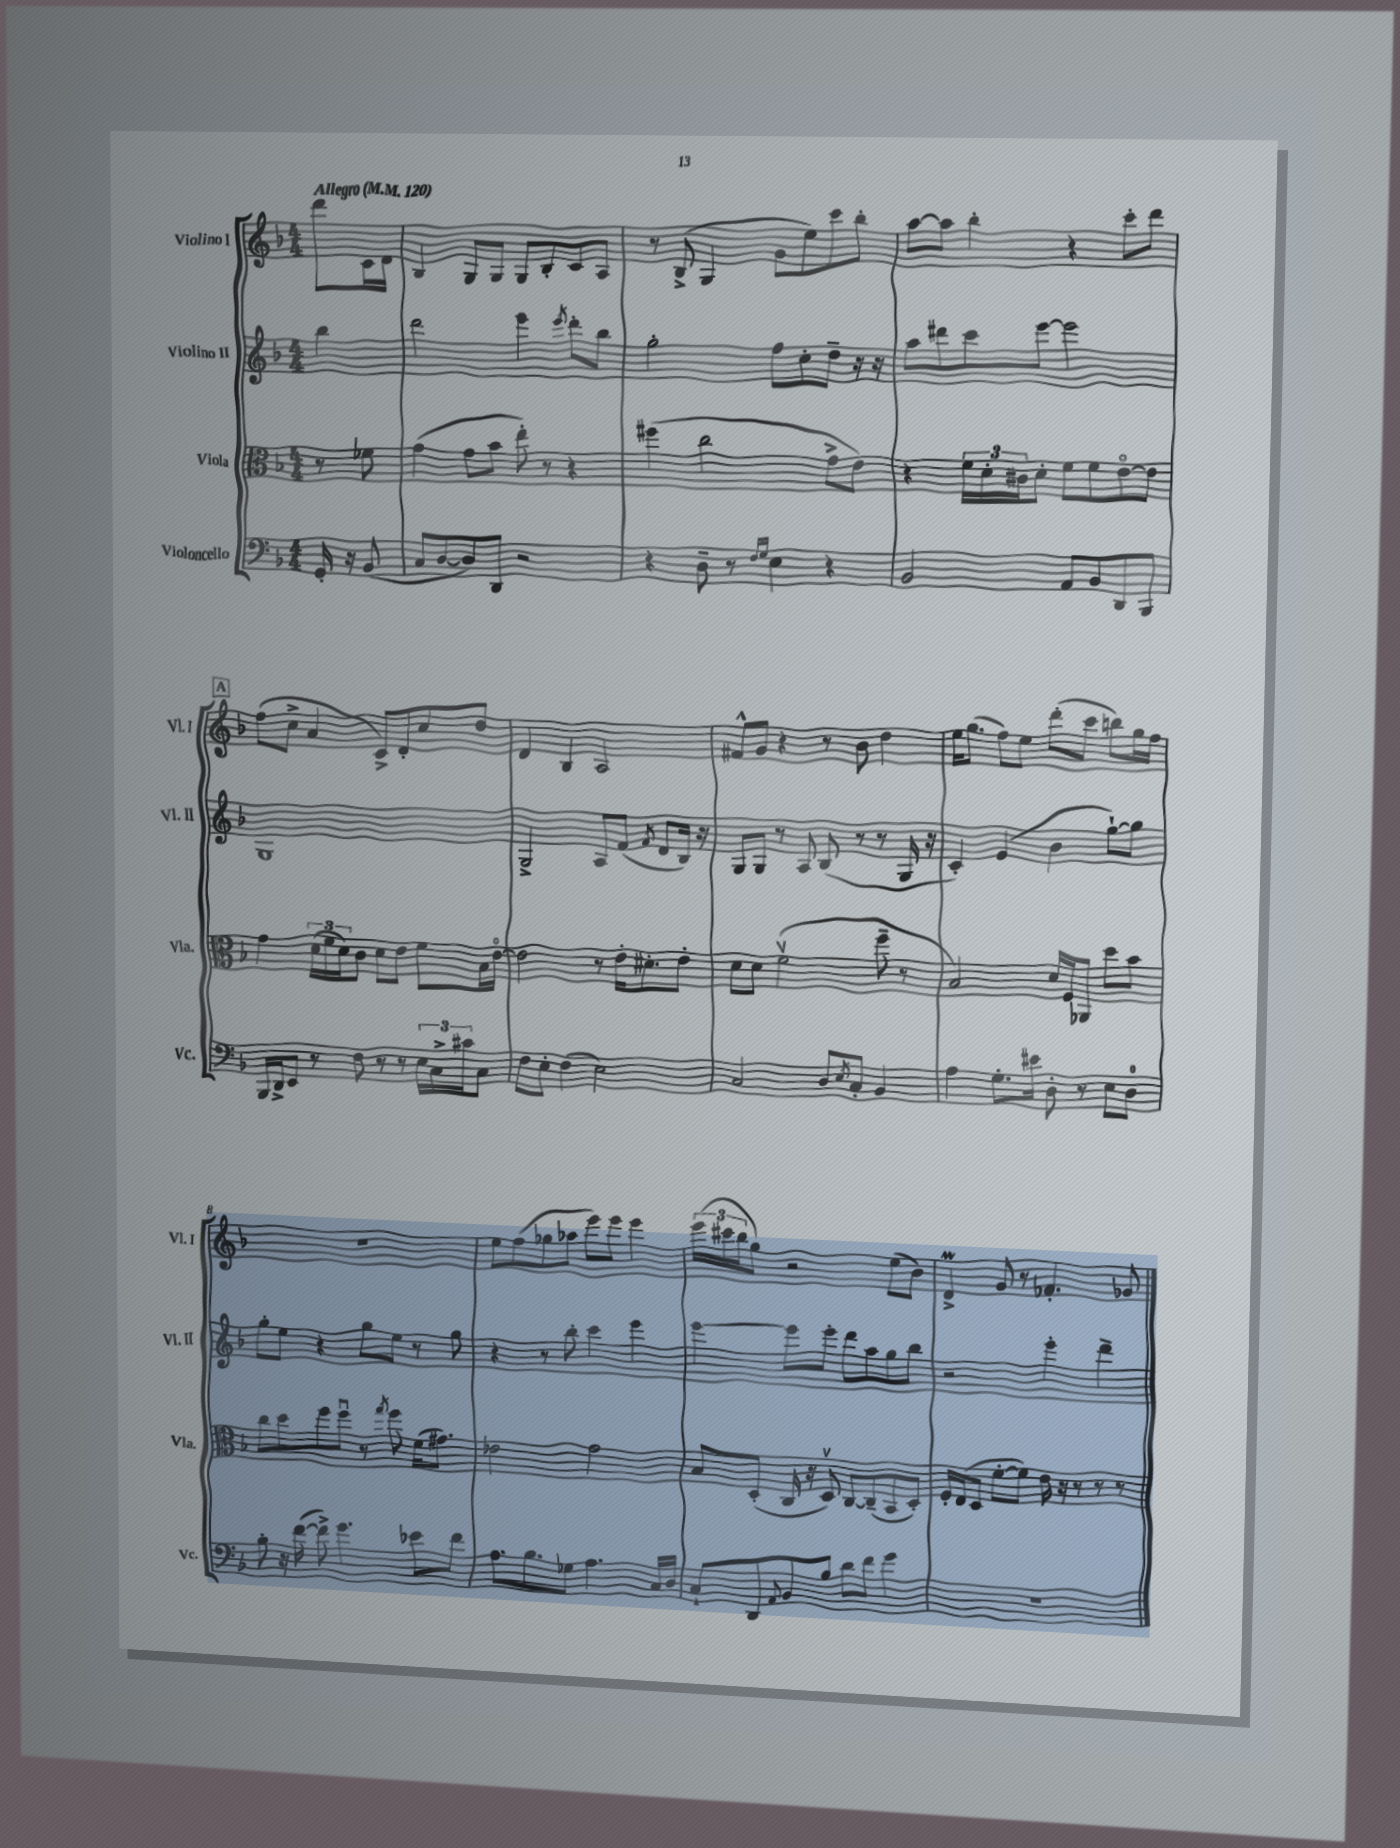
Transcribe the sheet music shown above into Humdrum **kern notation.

**kern	**kern	**kern	**kern
*staff4	*staff3	*staff2	*staff1
*clefF4	*clefC3	*clefG2	*clefG2
*k[b-]	*k[b-]	*k[b-]	*k[b-]
*M4/4	*M4/4	*M4/4	*M4/4
*MM120	*MM120	*MM120	*MM120
16GG'	8r	4bb-	8ddd
16r	.	.	.
(8BB-	8f-	.	16c
.	.	.	16d
=	=	=	=
8C	(4g	2ddd	4B-
[8D	.	.	.
8D])	8g	.	8G
8DD	8b-	.	8G
2r	8ee')	4eee	8G
.	8r	.	8B-'
.	.	8qeee	.
.	4r	8ddd'	8c
.	.	8bb-	8A
=	=	=	=
4r	(4ff#	2gg'	8r
.	.	.	(8B-^
8D~	2cc	.	4G
8r	.	.	.
16qqF	.	.	.
16qqG	.	.	.
4E	.	8ff	8g
.	.	8cc'	8ee)
4r	8g^	8dd~	8ccc
.	8e)	16r	8bb-'
.	.	16r	.
=	=	=	=
2BB-	4r	8aa	[8aa
.	.	8ddd#	8aa]
.	24f	8ccc	4bb-'
.	24d'	.	.
.	24c#	.	.
.	8d'	[8eee	.
8AA	8f	2eee]	4r
8BB-	8f	.	.
8DD	[8eo	.	8ccc'
8BBB-	8e]	.	8ddd
=	=	=	=
16BBB-	4g	1G	(8ff
16DD^	.	.	.
8EE	.	.	8cc^
8r	(24d	.	4a
.	24f	.	.
.	24d)	.	.
8F	8c	.	.
8r	8d	.	8c^)
8r	8e	.	8d'
24E	8f	.	8cc
24C^	.	.	.
24c#	.	.	.
8C	16B-	.	8dd
.	[16eo	.	.
=	=	=	=
8F	2e]	2G^	4d
8E'	.	.	.
(4F	.	.	4B-
2E)	8r	8A	2A
.	16e'	(8f	.
.	8.d#'	.	.
.	.	8qf	.
.	.	8d	.
.	8e'	16B-)	.
.	.	16r	.
=	=	=	=
2C	8d	8G	8f#^^
.	8d	8G	8g
.	(2fv	8r	4r
.	.	8A	.
8D	.	(8B-	8r
8qE	.	.	.
8C'	.	8r	8b-
4BB-	8ff~	8r	4dd
.	8r	16G	.
.	.	16r	.
=	=	=	=
4A	2B-)	4c')	16ee
.	.	.	(8.gg
8.G'	.	(4e	8ff)
.	.	.	8ee
16e#	.	.	.
8D'	16d	4b-	(8ddd'
.	16F	.	.
8r	8AA-	.	8ccc
8E	8dd	[8gg`)	8bb)
8D	8b-	8gg]	16gg
.	.	.	16ff
=	=	=	=
8B-'	8cc	8gg'	1r
16r	8dd	8ee	.
([16f	.	.	.
8f^])	8ff	4r	.
4.g	8ffu	.	.
.	8r	8gg	.
.	8qgg	.	.
.	8ff	8ee	.
8e-	(16f	8r	.
.	8.g#)	.	.
8f	.	8gg	.
=	=	=	=
8.A	2e-	4r	8ee
.	.	.	(8ff
8.B-	.	.	.
.	.	8r	8gg-
8G-	.	8bb-'	8aa-
4.A	2g	4ccc	8eee)
.	.	.	8eee
.	.	4eee	4eee
16C	.	.	.
16D	.	.	.
=	=	=	=
8C`	8B-	[4eee	(24eee
.	.	.	24ccc#
.	.	.	24bb-
8DD	(8D'	.	8gg)
8qqAA	.	.	.
8BB-	16C	8eee]	2r
.	16r	.	.
8B-	8Dv)	8eee'	.
8d	[8C	8ddd	.
8f	(8C~]	8aa	.
4g	8BB-	8gg	(8ee
.	8D')	8bb-	8b-)
=	=	=	=
1r	16F'	2r	4d^
.	(16E	.	.
.	8D	.	.
.	[8f'	.	8g
.	8f])	.	8r
.	16e	4eee'	4.f-'
.	16r	.	.
.	8r	.	.
.	8r	4ddd~	.
.	8r	.	8g-
==	==	==	==
*-	*-	*-	*-
